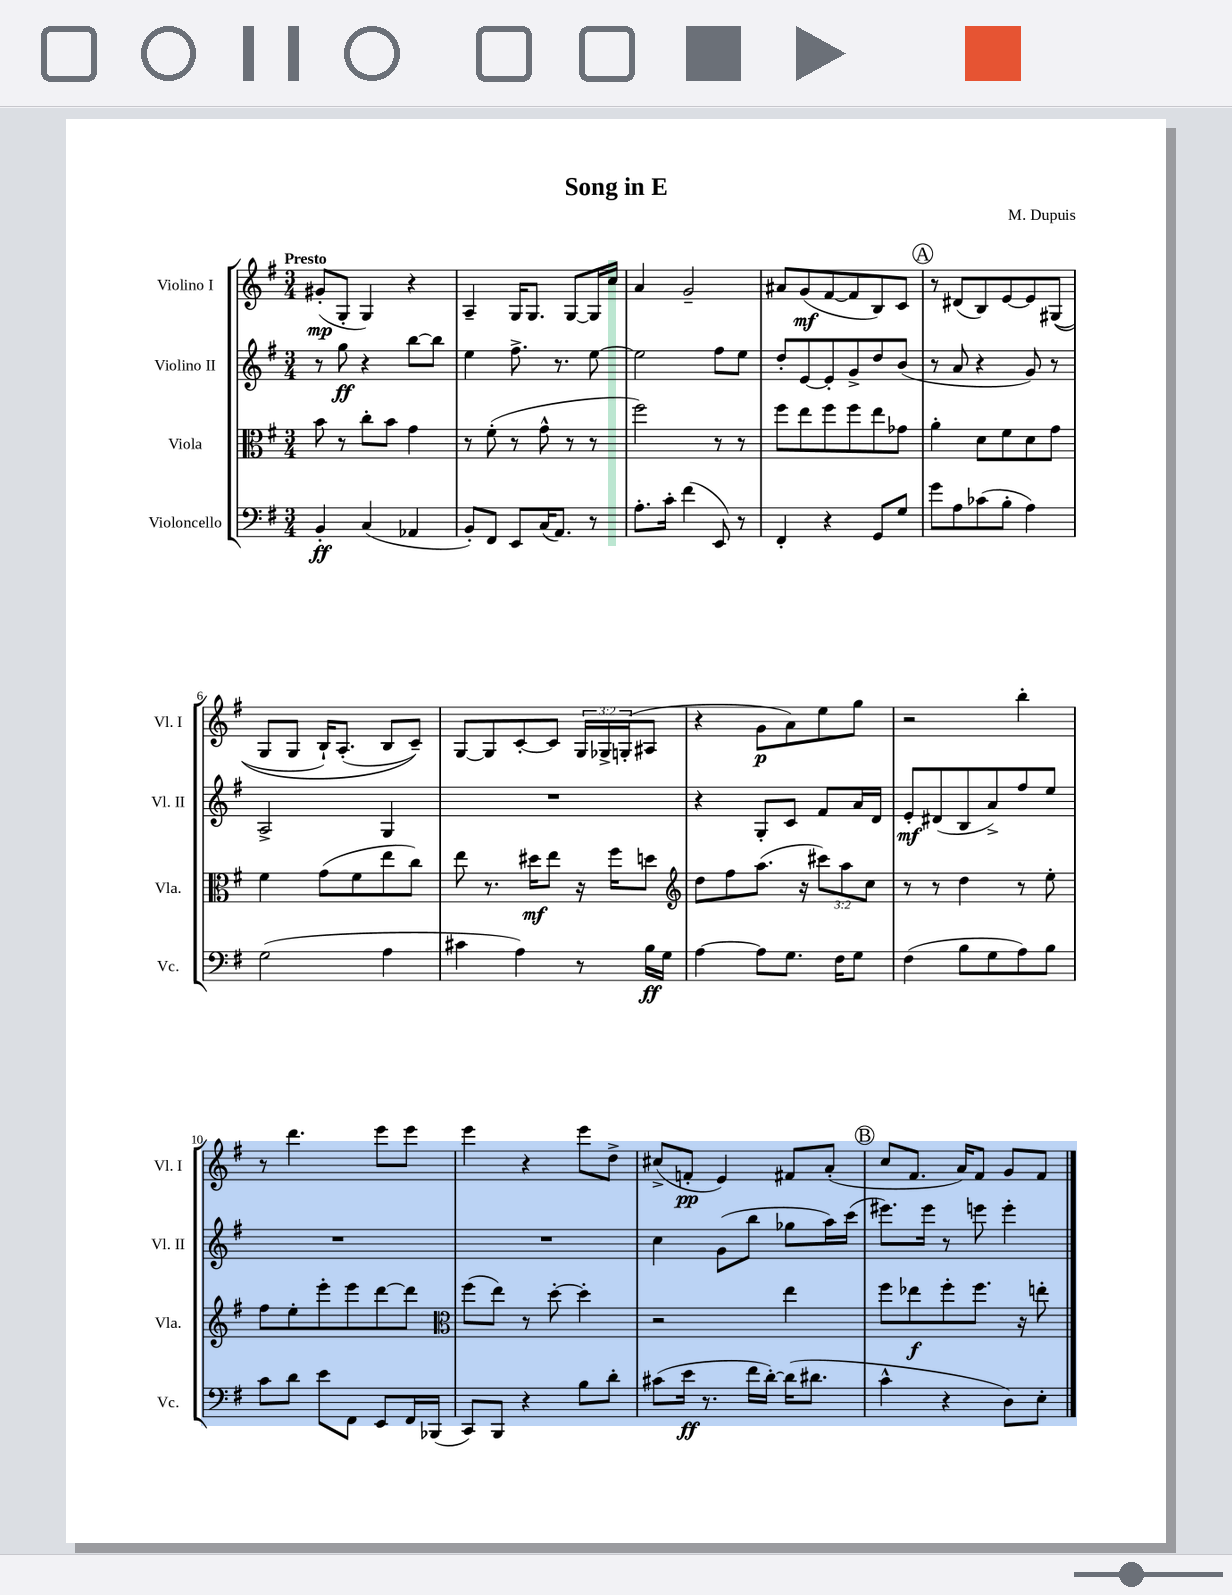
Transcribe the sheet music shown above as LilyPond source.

\header { title = "Song in E" composer = "M. Dupuis" }
<<
\new StaffGroup <<
\new Staff = "s0" \with { instrumentName = "Violino I" shortInstrumentName = "Vl. I" } {
    \clef treble \key g \major \numericTimeSignature \time 3/4 \override Staff.TupletNumber.text = #tuplet-number::calc-fraction-text \tempo "Presto"
    gis'8-.\mp( g8-. g4) r4 |
    a4-- g16 g8. g8~ g16 c''16 |
    a'4 g'2-- |
    ais'8 g'8\mf( fis'8~ fis'8 b8) c'8 |
    \mark \markup { \circle "A" } r8 dis'8( b8) e'8~ e'8 gis8(\( |
    g8 g8 b16-!) a8.-.( b8 c'8--)\) |
    g8~ g8 c'8~-. c'8 \tuplet 3/2 { g16 ges16-> g16-.( } ais8 |
    r4 g'8\p a'8) e''8 g''8 |
    r2 b''4-. |
    r8 d'''4. e'''8 e'''8 |
    e'''4 r4 e'''8 d''8-> |
    cis''8->( f'8-.\pp e'4) fis'8 a'8-.( |
    \mark \markup { \circle "B" } c''8 fis'8. a'16) fis'8 g'8 fis'8 \bar "|." |
}
\new Staff = "s1" \with { instrumentName = "Violino II" shortInstrumentName = "Vl. II" } {
    \clef treble \key g \major \numericTimeSignature \time 3/4
    r8 g''8\ff r4 b''8~ b''8 |
    e''4 fis''8.-> r8. e''8~ |
    e''2 fis''8 e''8 |
    d''8-. e'8~ e'8-. g'8-> d''8 b'8( |
    \mark \markup { \circle "A" } r8 a'8 r4 g'8) r8 |
    a2-> g4 |
    R2. |
    r4 g8-. c'8 fis'8 a'16 d'16 |
    e'8-.\mf dis'8( b8 a'8->) fis''8 e''8 |
    R2. |
    R2. |
    c''4 g'8( b''8 ges''8 a''16) c'''16( |
    \mark \markup { \circle "B" } eis'''8.) eis'''16 r8 e'''8 e'''4-. \bar "|." |
}
\new Staff = "s2" \with { instrumentName = "Viola" shortInstrumentName = "Vla." } {
    \clef alto \key g \major \numericTimeSignature \time 3/4 \override Staff.TupletNumber.text = #tuplet-number::calc-fraction-text
    b'8 r8 c''8-. b'8 g'4 |
    r8 fis'8-.( r8 g'8-^ r8 r8 |
    fis''2) r8 r8 |
    fis''8 e''8 fis''8 fis''8 e''8 ges'8 |
    \mark \markup { \circle "A" } a'4-. d'8 fis'8 d'8 g'8 |
    fis'4 g'8( fis'8 e''8 c''8) |
    e''8 r8. dis''16\mf e''8 r16 fis''16 d''8 |
    \clef treble d''8 fis''8 a''8.( r16 \tuplet 3/2 { cis'''8) a''8 c''8 } |
    r8 r8 d''4 r8 e''8-. |
    fis''8 e''8-. e'''8-. e'''8 d'''8~ d'''8 |
    \clef alto fis''8( e''8) r8 d''8~-. d''4-. |
    r2 e''4 |
    \mark \markup { \circle "B" } fis''8 ees''8\f fis''8-. fis''8. r16 e''8-. \bar "|." |
}
\new Staff = "s3" \with { instrumentName = "Violoncello" shortInstrumentName = "Vc." } {
    \clef bass \key g \major \numericTimeSignature \time 3/4
    b,4-.\ff c4( aes,4 |
    b,8-.) fis,8 e,8 c16( a,8.) r8 |
    a8.-. c'16-. fis'4( e,8) r8 |
    fis,4-. r4 g,8 g8 |
    \mark \markup { \circle "A" } g'8 a8 ces'8( b8-. a4) |
    g2( a4 |
    cis'4 a4) r8 b16\ff g16 |
    a4~ a8 g8. fis16 g8 |
    fis4( b8 g8 a8) b8 |
    c'8 d'8 e'8 fis,8 e,8 fis,16 bes,,16( |
    c,8) b,,8 r4 b8 d'8-. |
    cis'8( e'16\ff r8. fis'16 d'16~-.) d'16( dis'8. |
    \mark \markup { \circle "B" } c'4-^ r4 d8) e8-. \bar "|." |
}
>>
>>
